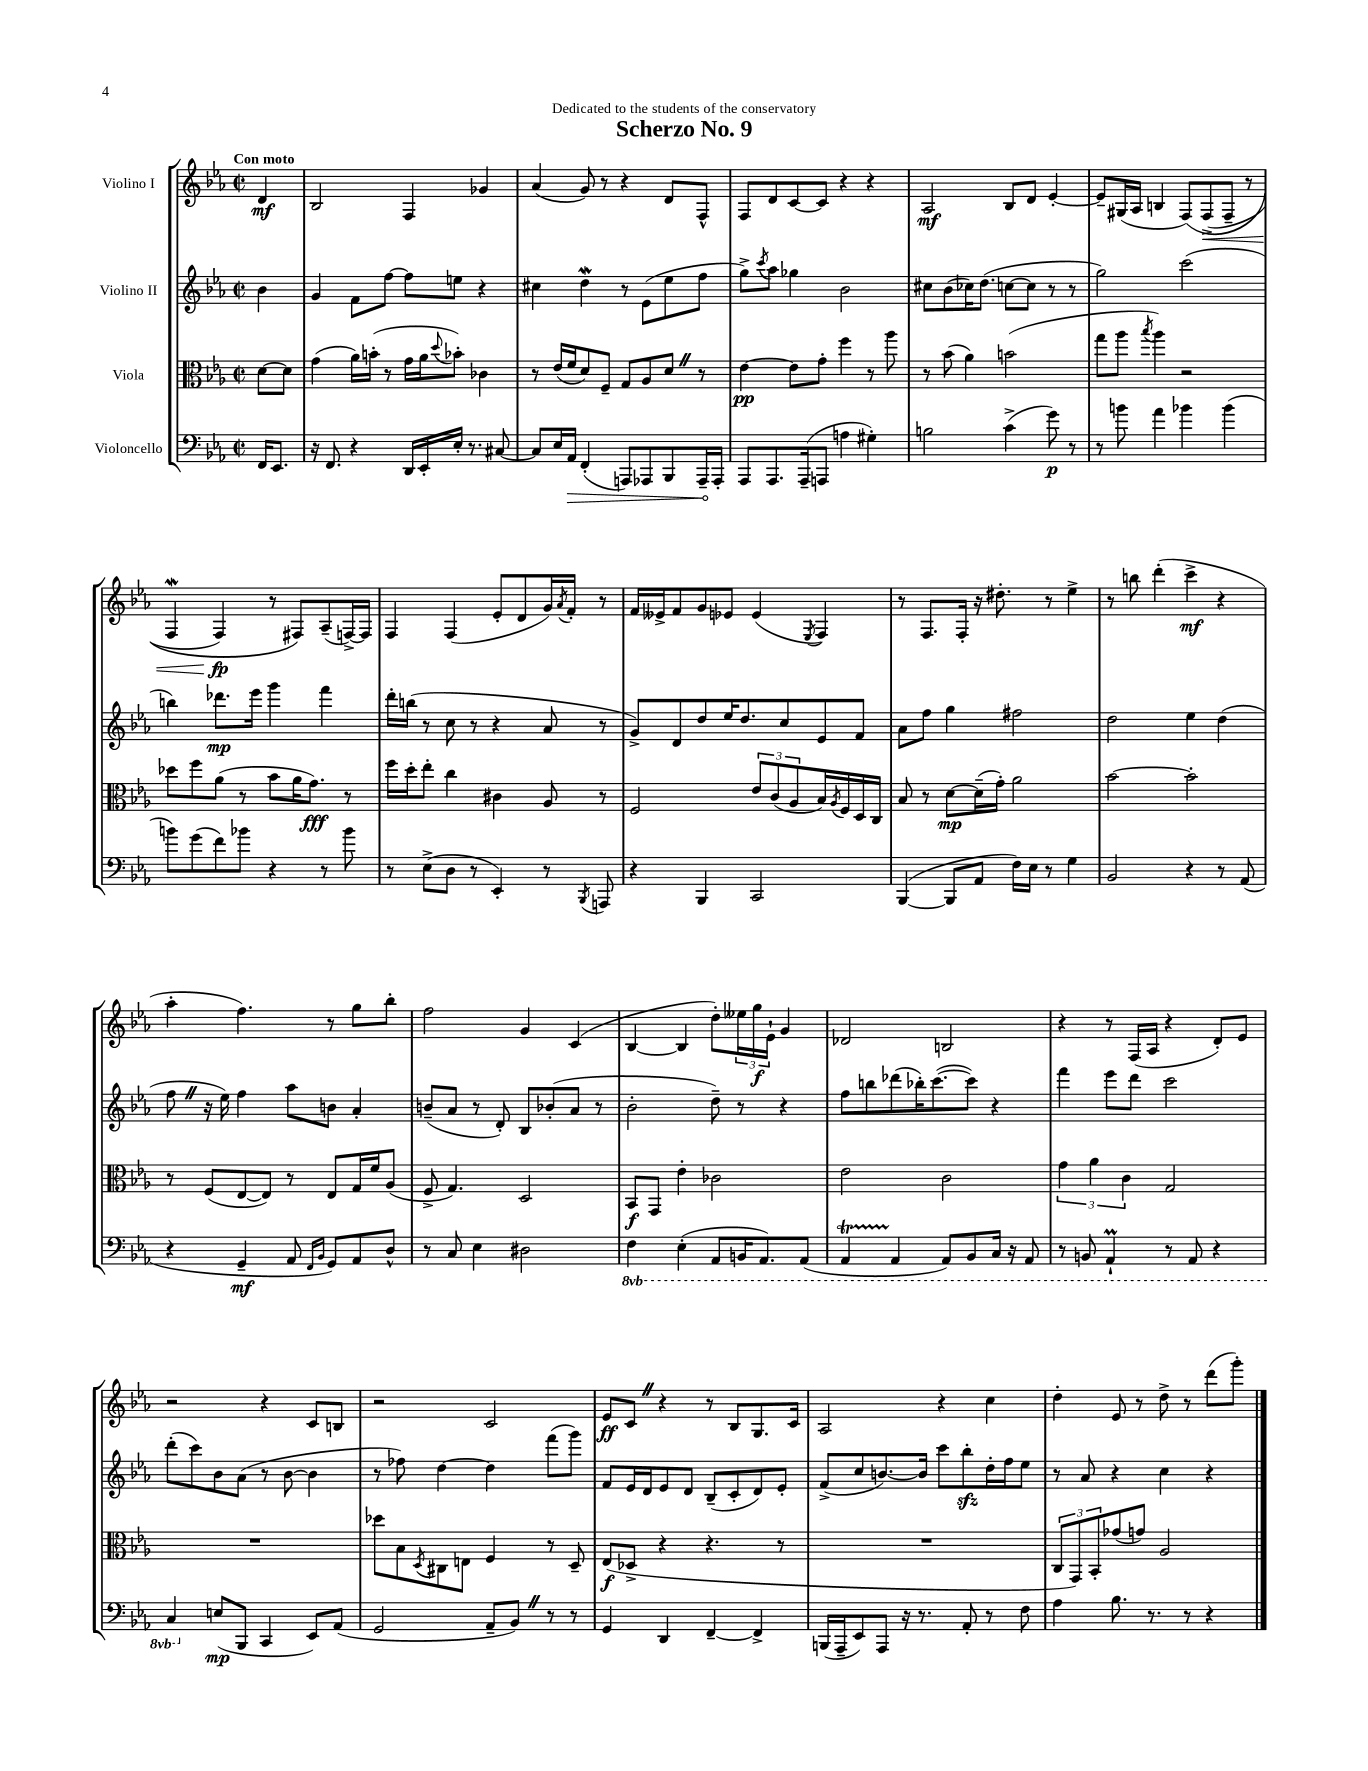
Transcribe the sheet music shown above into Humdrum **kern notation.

**kern	**dynam	**kern	**dynam	**kern	**dynam	**kern	**dynam
*part4	*part4	*part3	*part3	*part2	*part2	*part1	*part1
*staff4	*staff4	*staff3	*staff3	*staff2	*staff2	*staff1	*staff1
*I"Violoncello	*	*I"Viola	*	*I"Violino II	*	*I"Violino I	*
*clefF4	*	*clefC3	*	*clefG2	*	*clefG2	*
*k[b-e-a-]	*	*k[b-e-a-]	*	*k[b-e-a-]	*	*k[b-e-a-]	*
*M2/2	*	*M2/2	*	*M2/2	*	*M2/2	*
*met(c|)	*	*met(c|)	*	*met(c|)	*	*met(c|)	*
=	=	=	=	=	=	=	=
!	!	!	!	!	!	!LO:TX:a:B:t=Con moto	!
16FF/KL	.	[8d\L	.	4b-\	.	4d/	mf
8.EE-/J	.	.	.	.	.	.	.
.	.	8d\J]	.	.	.	.	.
=1	=1	=1	=1	=1	=1	=1	=1
16r	.	(4g\	.	4g/	.	2B-/	.
8.FF/	.	.	.	.	.	.	.
4r	.	16a-\LL)	.	8f\L	.	.	.
.	.	(16bn'\JJ	.	.	.	.	.
.	.	8r	.	[8ff\J	.	.	.
16DD/LL	.	16g\LL	.	8ff\L]	.	4F/	.
16EE-'/	.	16a-\J	.	.	.	.	.
.	.	8qqdd/	.	.	.	.	.
16E-'/JJ	.	8b-X'\J)	.	8een\J	.	.	.
8.r	.	.	.	.	.	.	.
.	.	4c-X\	.	4r	.	4g-X/	.
[8C#X/	.	.	.	.	.	.	.
=2	=2	=2	=2	=2	=2	=2	=2
8C#/L]	.	8r	.	4cc#X\	.	(4a-/	.
16E-/L	.	(16e-/LL	.	.	.	.	.
!	!LO:HP:b	!	!	!	!	!	!
16AA-/JJ	>	16f/J	.	.	.	.	.
(4FF'/	.	8d/)	.	4ddW\	.	8g/)	.
.	.	8F~/J	.	.	.	8r	.
8AAAn/L)	.	8G/L	.	8r	.	4r	.
8AAA-X/	.	8A-/	.	(8e-\L	.	.	.
8BBB-/	.	8dZ/J	.	8ee-\	.	8d/L	.
16AAA-~/L	.	8r	.	8ff\J	.	8F^^/J	.
16AAA-'/JJ	]	.	.	.	.	.	.
=3	=3	=3	=3	=3	=3	=3	=3
8AAA-/L	.	[4e-\	pp	8gg^\L)	.	8F/L	.
.	.	.	.	8qccc/	.	.	.
8.AAA-/	.	.	.	8aa-\J	.	8d/	.
.	.	8e-\L]	.	4gg-X\	.	[8c/	.
(16AAA-~/k	.	.	.	.	.	.	.
8AAAn/J	.	8g'\J	.	.	.	8c/J]	.
4An\	.	4ff\	.	2b-\	.	4r	.
4G#X'\)	.	8r	.	.	.	4r	.
.	.	8aa-\	.	.	.	.	.
=4	=4	=4	=4	=4	=4	=4	=4
2Bn\	.	8r	.	8cc#X\L	.	2A-/	mf
.	.	(8b-\	.	(8b-\	.	.	.
.	.	4a-\)	.	16cc-X\K)	.	.	.
.	.	.	.	(8.dd\J	.	.	.
(4c^\	.	(2bn\	.	[8ccn\L	.	8B-/L	.
.	.	.	.	8cc\J]	.	8d/J	.
8g\)	p	.	.	8r	.	[4e-'/	.
8r	.	.	.	8r	.	.	.
=5	=5	=5	=5	=5	=5	=5	=5
8r	.	8gg\L	.	2gg\)	.	8e-~/L]	.
8bn\	.	8aa-\J	.	.	.	(16G#X/L	.
.	.	.	.	.	.	16A-/JJ	.
.	.	8qbb-/	.	.	.	.	.
4a-\	.	4aa-\)	.	.	.	4Bn/	.
4b-X\	.	2r	.	(2ccc\	.	(8F/L)	.
!	!	!	!	!	!	!	!LO:HP:b
.	.	.	.	.	.	(8F^/	<
(4b-\	.	.	.	.	.	8F~/J	.
.	.	.	.	.	.	8r	.
!!LO:LB:g=z
=6	=6	=6	=6	=6	=6	=6	=6
8bn\L)	.	8dd-X\L	.	4bbn\)	.	4FW/	.
(8g\	.	8ff\	.	.	.	.	.
8f\)	.	(8a-\J	.	8.ddd-X\L	mp	4F/)	fp
8b-X\J	.	8r	.	.	.	.	.
.	.	.	.	16eee-\Jk	.	.	.
4r	.	8b-\L	.	4ggg\	.	8r	[
.	.	16a-\K	.	.	.	8F#X/L)	.
.	.	8.g\J)	fff	.	.	.	.
8r	.	.	.	4fff\	.	(8A-~/	.
8b-\	.	8r	.	.	.	[16Fn^/L)	.
.	.	.	.	.	.	16F/JJ]	.
=7	=7	=7	=7	=7	=7	=7	=7
8r	.	16ff\LL	.	16ddd'\LL	.	4F/	.
.	.	16dd'\J	.	(16bbn\JJ	.	.	.
(8E-^\L	.	8ee-'\J	.	8r	.	.	.
8D\J	.	4cc\	.	8cc\	.	(4F/	.
8r	.	.	.	8r	.	.	.
4EE-'/)	.	4c#X\	.	4r	.	8e-'/L	.
.	.	.	.	.	.	8d/	.
8r	.	8A-/	.	8a-/	.	16g/L)	.
.	.	.	.	.	.	8qa-/	.
.	.	.	.	.	.	16f'/JJ	.
8qBBB-/	.	.	.	.	.	.	.
8AAAn/	.	8r	.	8r	.	8r	.
=8	=8	=8	=8	=8	=8	=8	=8
4r	.	2F/	.	8g^/L)	.	16f/LL	.
.	.	.	.	.	.	16e--X^/J	.
.	.	.	.	8d/	.	8f/	.
4BBB-/	.	.	.	8dd/	.	8g/	.
.	.	.	.	16ee-/K	.	8e-X/J	.
.	.	.	.	8.dd/	.	.	.
2CC/	.	12e-/L	.	.	.	(4e-/	.
.	.	(12c/	.	.	.	.	.
.	.	.	.	8cc/	.	.	.
.	.	12A-/	.	.	.	.	.
.	.	.	.	.	.	8qE-/	.
.	.	16B-/L)	.	8e-/	.	4F/)	.
.	.	8qA-/	.	.	.	.	.
.	.	16F/	.	.	.	.	.
.	.	16D/	.	8f/J	.	.	.
.	.	16C/JJ	.	.	.	.	.
=9	=9	=9	=9	=9	=9	=9	=9
([4BBB-/	.	8B-/	.	8a-\L	.	8r	.
.	.	8r	.	8ff\J	.	8.F/L	.
8BBB-/L]	.	[8d\L	mp	4gg\	.	.	.
.	.	.	.	.	.	16F'/Jk	.
8AA-/J	.	(16d~\L]	.	.	.	16r	.
.	.	16g'\JJ)	.	.	.	8.dd#X'\	.
16F\LL)	.	2a-\	.	2ff#X\	.	.	.
16E-\JJ	.	.	.	.	.	.	.
8r	.	.	.	.	.	8r	.
4G\	.	.	.	.	.	4ee-^\	.
=10	=10	=10	=10	=10	=10	=10	=10
2BB-/	.	[2b-\	.	2dd\	.	8r	.
.	.	.	.	.	.	8bbn\	.
.	.	.	.	.	.	(4ddd'\	.
4r	.	2b-'\]	.	4ee-\	.	4ccc^\	mf
8r	.	.	.	(4dd\	.	4r	.
(8AA-/	.	.	.	.	.	.	.
!!LO:LB:g=z
=11	=11	=11	=11	=11	=11	=11	=11
4r	.	8r	.	8ffZ\	.	4aa-'\	.
.	.	(8F/L	.	16r	.	.	.
.	.	.	.	16ee-\)	.	.	.
4GG~/	mf	[8E-/	.	4ff\	.	4.ff\)	.
.	.	8E-/J])	.	.	.	.	.
8AA-/	.	8r	.	8aa-\L	.	.	.
16qqFF/LL	.	.	.	.	.	.	.
16qqBB-/JJ	.	.	.	.	.	.	.
8GG/L)	.	8E-/L	.	8bn\J	.	8r	.
8AA-/	.	16G/L	.	4a-'/	.	8gg\L	.
.	.	16f/J	.	.	.	.	.
8D^^/J	.	(8A-/J	.	.	.	8bb-'\J	.
=12	=12	=12	=12	=12	=12	=12	=12
8r	.	8F^/	.	(8bn~/L	.	2ff\	.
8C/	.	4.G/)	.	8a-/J	.	.	.
4E-\	.	.	.	8r	.	.	.
.	.	.	.	8d'/)	.	.	.
2D#X\	.	2D/	.	8B-/L	.	4g/	.
.	.	.	.	(8b-X'/	.	.	.
.	.	.	.	8a-/J	.	(4c/	.
.	.	.	.	8r	.	.	.
=13	=13	=13	=13	=13	=13	=13	=13
*8ba	*	*	*	*	*	*	*
4FF\	.	8BB-/L	f	2b-'\	.	[4B-/	.
.	.	8GG/J	.	.	.	.	.
(4EE-'\	.	4e-'\	.	.	.	4B-/]	.
8AAA-/L	.	2c-X\	.	8dd~\)	.	8dd'\L)	.
16BBBn/K	.	.	.	8r	.	24ee--X\L	.
.	.	.	.	.	.	24gg\	f
8.AAA-/)	.	.	.	.	.	.	.
.	.	.	.	.	.	24e-`\JJ	.
.	.	.	.	4r	.	4g/	.
(8AAA-/J	.	.	.	.	.	.	.
=14	=14	=14	=14	=14	=14	=14	=14
4AAA-T/	.	2e-\	.	8ff\L	.	2d-X/	.
.	.	.	.	8bbn\	.	.	.
4AAA-/	.	.	.	(8ddd-X\	.	.	.
.	.	.	.	16bb-X'\K)	.	.	.
.	.	.	.	([8.ccc\	.	.	.
8AAA-/L)	.	2c\	.	.	.	2Bn/	.
8BBB-/	.	.	.	8ccc\J])	.	.	.
16CC/Jk	.	.	.	4r	.	.	.
16r	.	.	.	.	.	.	.
8AAA-/	.	.	.	.	.	.	.
=15	=15	=15	=15	=15	=15	=15	=15
8r	.	6g\	.	4fff\	.	4r	.
8BBBn/	.	.	.	.	.	.	.
.	.	6a-\	.	.	.	.	.
4AAA-M`/	.	.	.	8eee-\L	.	8r	.
.	.	6c\	.	.	.	.	.
.	.	.	.	8ddd\J	.	(16F/LL	.
.	.	.	.	.	.	16A-/JJ	.
8r	.	2G/	.	2ccc\	.	4r	.
8AAA-/	.	.	.	.	.	.	.
4r	.	.	.	.	.	8d'/L)	.
.	.	.	.	.	.	8e-/J	.
!!LO:LB:g=z
=16	=16	=16	=16	=16	=16	=16	=16
4CC/	.	1r	.	(8ddd'\L	.	2r	.
.	.	.	.	8ccc\)	.	.	.
*X8ba	*	*	*	*	*	*	*
(8En/L	mp	.	.	8b-\	.	.	.
8BBB-/J	.	.	.	(8a-\J	.	.	.
4CC/	.	.	.	8r	.	4r	.
.	.	.	.	[8b-\	.	.	.
8EE-/L)	.	.	.	4b-\]	.	8c/L	.
(8AA-/J	.	.	.	.	.	8Bn/J	.
=17	=17	=17	=17	=17	=17	=17	=17
2GG/	.	8dd-X\L	.	8r	.	2r	.
.	.	8B-\	.	8ff-X\)	.	.	.
.	.	8qD/	.	.	.	.	.
.	.	8C#X\	.	[4dd\	.	.	.
.	.	8En\J	.	.	.	.	.
8AA-~/L	.	4F/	.	4dd\]	.	2c/	.
8BB-Z/J)	.	.	.	.	.	.	.
8r	.	8r	.	(8fff\L	.	.	.
8r	.	8D~/	.	8ggg\J)	.	.	.
=18	=18	=18	=18	=18	=18	=18	=18
4GG/	.	(8E-/L	f	8f/L	.	8e-/L	ff
.	.	8D-X^/J	.	16e-/L	.	8cZ/J	.
.	.	.	.	16d/J	.	.	.
4DD/	.	4r	.	8e-/	.	4r	.
.	.	.	.	8d/J	.	.	.
[4FF~/	.	4.r	.	(8B-~/L	.	8r	.
.	.	.	.	8c'/	.	8B-/L	.
4FF^/]	.	.	.	8d/)	.	8.G/	.
.	.	8r	.	8e-'/J	.	.	.
.	.	.	.	.	.	16c/Jk	.
=19	=19	=19	=19	=19	=19	=19	=19
(16BBBn/LL	.	1r	.	(8f^/L	.	2A-/	.
16AAA-~/J	.	.	.	.	.	.	.
8EE-/)	.	.	.	8cc/	.	.	.
8AAA-/J	.	.	.	[8.bn/)	.	.	.
16r	.	.	.	.	.	.	.
8.r	.	.	.	16b/Jk]	.	.	.
.	.	.	.	8ccc\L	.	4r	.
8AA-'/	.	.	.	8bb-zz'\	.	.	.
8r	.	.	.	16dd'\L	.	4cc\	.
.	.	.	.	16ff\J	.	.	.
8F\	.	.	.	8ee-\J	.	.	.
=20	=20	=20	=20	=20	=20	=20	=20
4A-\	.	12C/L	.	8r	.	4dd'\	.
.	.	12GG/)	.	.	.	.	.
.	.	.	.	8a-/	.	.	.
.	.	12BB-'/	.	.	.	.	.
8.B-\	.	(8g-X/	.	4r	.	8e-/	.
.	.	8gn/J)	.	.	.	8r	.
8.r	.	.	.	.	.	.	.
.	.	2A-/	.	4cc\	.	8dd^\	.
8r	.	.	.	.	.	8r	.
4r	.	.	.	4r	.	(8ddd\L	.
.	.	.	.	.	.	8ggg'\J)	.
==	==	==	==	==	==	==	==
*-	*-	*-	*-	*-	*-	*-	*-
